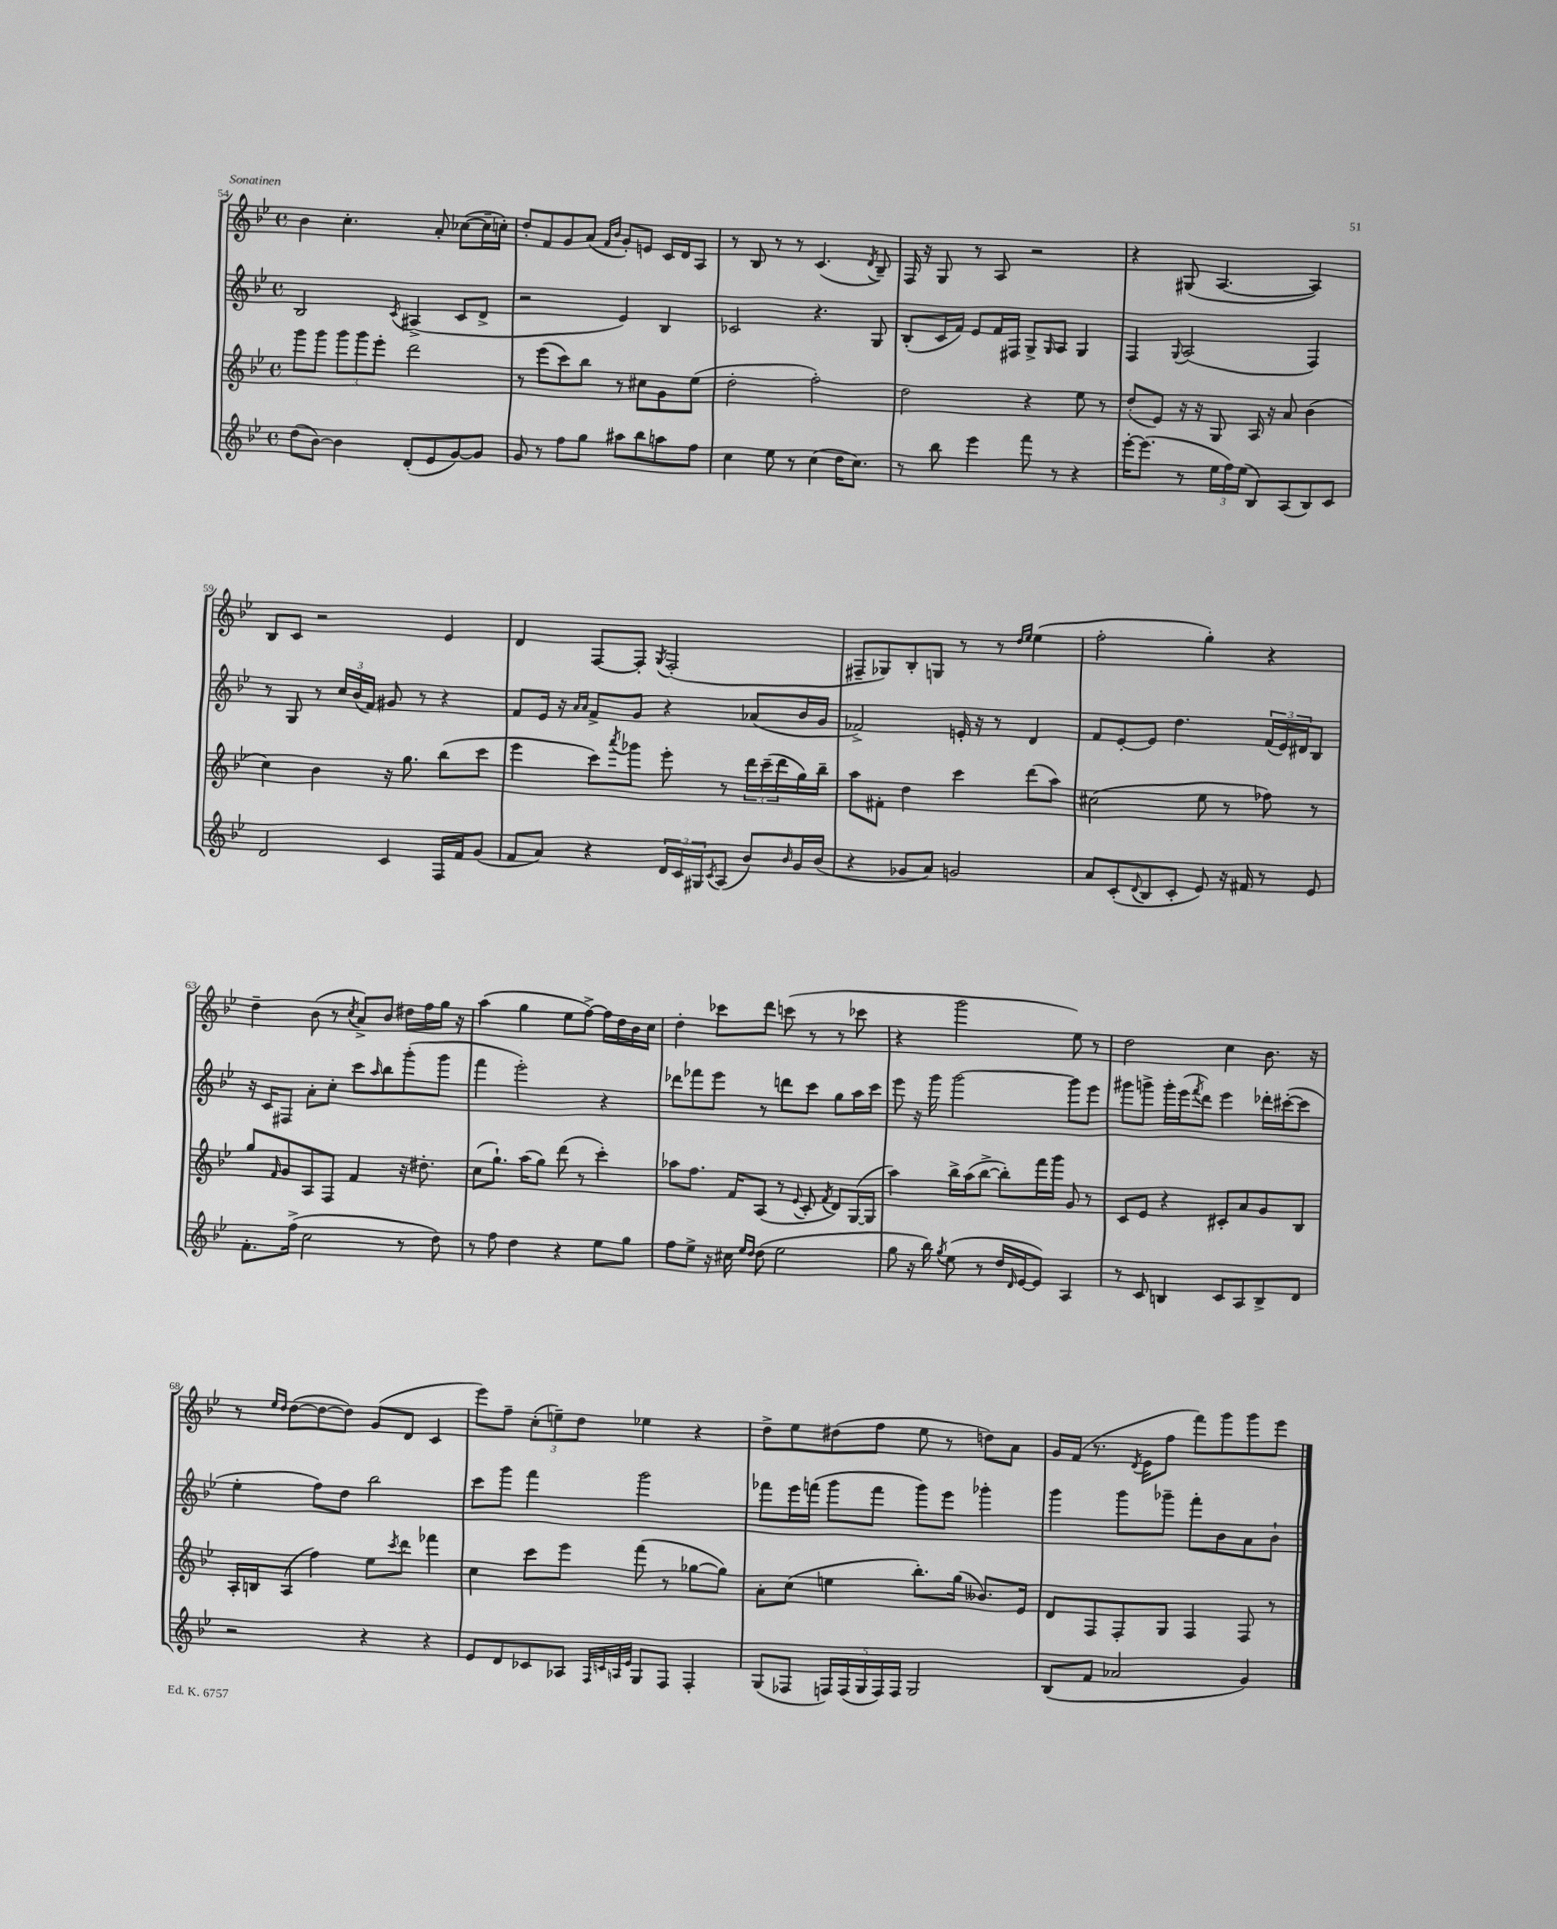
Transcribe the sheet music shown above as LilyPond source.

<<
\new StaffGroup <<
\new Staff = "s0" {
    \clef treble \key bes \major \defaultTimeSignature \time 4/4
    bes'4 c''4.-. a'8-. ces''8~( ces''16-- c''16-.) |
    d''8-. f'8 g'8 a'8( \grace { f'16 bes'16 } g'8-.) e'8 c'16 d'16 a8 |
    r8 bes8 r8 r8 c'4.( \acciaccatura { d'8 } bes8--) |
    f16 r16 g8 r8 a8 r2 |
    r4 gis8( a4.~ a4) |
    bes8 c'8 r2 ees'4 |
    d'4 f8~ f8-. \acciaccatura { g8 } f2-.( |
    fis8-- ges8) bes8-. g8 r8 r8 \grace { d''16 ees''16 } ees''4( |
    f''2-. g''4-.) r4 |
    d''4-- bes'8( r8 \acciaccatura { c''8 } a'8->) bes'8 dis''16 f''16 g''16 r16 |
    a''4( g''4 ees''8 f''8~->) f''16 d''16 bes'16 c''16 |
    d''4-. ces'''8 d'''8 c'''8( r8 r8 ces'''8 |
    r4 g'''2 ees''8) r8 |
    d''2 c''4 bes'8. r16 |
    r8 \grace { ees''16 d''16 } d''8~( d''8~ d''8) g'8( d'8 c'4 |
    ees'''8) f''8-- \tuplet 3/2 { c''8-.( e''8--) d''8 } ees''4 r4 |
    d''8-> ees''8 dis''8( f''8 ees''8 r8 d''8) a'8 |
    g'16 f'16( r8. \acciaccatura { d'8 } ees'16 f''8 f'''8) g'''8 g'''8 ees'''8 \bar "|." |
}
\new Staff = "s1" {
    \clef treble \key bes \major \defaultTimeSignature \time 4/4
    bes2 \acciaccatura { c'8 } ais4->( c'8 d'8-> |
    r2 ees'4) bes4 |
    ces'2 r4. g8 |
    bes8-.( c'16 f'16) ees'8 f'16 fis16 g8-> \grace { g16 } a8 g4 |
    f4 \appoggiatura { g8 } a2( f4) |
    r8 g8 r8 \tuplet 3/2 { c''16 bes'16( f'16) } gis'8 r8 r4 |
    f'8 ees'16 r16 \grace { a'16 a'16 } f'8-> g'8 r4 aes'8( bes'16 g'16 |
    fes'2->) e'16-. r16 r8 d'4 |
    f'8 ees'8~-. ees'8 d''4. \tuplet 3/2 { f'16( ees'16) dis'16 } bes8 |
    r16 c'16 fis8 a'8-. c''8-. c'''8 \grace { a''16 } bes''8 g'''8-.( g'''8 |
    f'''4 ees'''2-.) r4 |
    des'''8 fes'''8 ees'''8 r8 d'''8 c'''8 g''8 a''16 c'''16 |
    ees'''8 r16 g'''16 g'''2~ g'''8 ees'''8 |
    gis'''8 g'''8-> g'''16-. ees'''16( \acciaccatura { f'''8 } d'''8) ees'''4 des'''16-. cis'''16~-.( cis'''8 |
    ees''4-. f''8) d''8 bes''2 |
    c'''8 g'''8 f'''4 g'''2 |
    fes'''8 ees'''16 f'''16( g'''8 f'''8 g'''8) ees'''8 ges'''4-. |
    g'''4 g'''8 ges'''8-- f'''8-. bes'8 a'8 bes'8-! \bar "|." |
}
\new Staff = "s2" {
    \clef treble \key bes \major \defaultTimeSignature \time 4/4
    g'''8 g'''8 \tuplet 3/2 { g'''8 g'''8 ees'''8-. } d'''2 |
    r8 ees'''8( c'''8) bes''8 r8 cis''8 g'8 ees''8( |
    d''2-. f''2-.) |
    d''2 r4 ees''8 r8 |
    d''8-.( ees'8) r16 r16 g8 a16 r16 a'8 bes'4( |
    c''4) bes'4 r16 g''8. bes''8( c'''8 |
    ees'''4 c'''8) \acciaccatura { a'''8 } ges'''8 ees'''8-. r8 \tuplet 3/2 { d'''16 c'''16--( d'''16 } g''16) bes''16-- |
    a''8 fis'8-. d''4 c'''4 d'''8( a''8) |
    cis''2( ees''8 r8 fes''8) r8 |
    g''8 \grace { f'16 } g'8 a8 f8 f'4 r16 dis''8.-. |
    c''8( g''8.-!) a''16( g''8) d'''8( r8 c'''4-.) |
    aes''8 f''8. f'16 a8( r8 \appoggiatura { ees'8 } c'8-. \acciaccatura { f'8 } d'8) g16~( g16 |
    a''4) bes''16-> a''16( bes''8~-> bes''8-.) f'''16 g'''16 g'8 r8 |
    c'8 ees'8 r4 cis'8-. a'8 g'8 bes8 |
    a16-. b16 a8( f''4) ees''8 \acciaccatura { c'''8 } d'''8 fes'''4 |
    c''4 c'''8 ees'''8 f'''8( r8 ges''8~ ges''8) |
    a'8-. c''8( e''4 bes''8.-.) g''16( beses'8.) ees'16 |
    d'8 f8 f8-. g8 f4 f8 r8 \bar "|." |
}
\new Staff = "s3" {
    \clef treble \key bes \major \defaultTimeSignature \time 4/4
    d''8( bes'8~) bes'4 d'8-.( ees'8 g'8~) g'8 |
    g'8 r8 f''8 g''8 ais''8 bes''8 a''8 f''8 |
    c''4 ees''8 r8 c''4( d''16 c''8.) |
    r8 bes''8 ees'''4 f'''8 r8 r4 |
    ees'''16~-. ees'''8.( r8 \tuplet 3/2 { ees''16 f''16) ees''16( } bes8) a8( bes8) c'8 |
    d'2 c'4 f16 f'16 g'8( |
    f'8 a'8) r4 \tuplet 3/2 { d'16 c'16 gis16 } \acciaccatura { c'8 } a8( bes'8) \grace { bes'16 } g'16 bes'16( |
    r4 ges'8 a'8) g'2 |
    a'8 c'8-.( \appoggiatura { d'8 } bes8 c'8-. ees'8) r16 fis'16 r8 ees'8 |
    f'8.-. f''16->( c''2 r8 d''8) |
    r8 f''8 d''4 r4 ees''8 g''8 |
    f''8 ees''8-> r16 cis''16 \grace { ees''16 d''16 } d''8( ees''2 |
    g''8 r16 bes''16) \acciaccatura { g''8 } ees''8( r8 d''16 \grace { d'16 } ees'16~ ees'8) a4 |
    r8 c'8 b4 c'8 a8 b8-> d'8 |
    r2 r4 r4 |
    ees'8 d'8 ces'8 aes8 \grace { f32 c'32 a32 ees'32 } g8 f8 f4-. |
    g8( fes8 \tuplet 5/4 { f16) f16( g16 f16) f16 } g2 |
    bes8( f'8 aes'2 g'4) \bar "|." |
}
>>
>>
\layout { \context { \Score currentBarNumber = #54 } }
